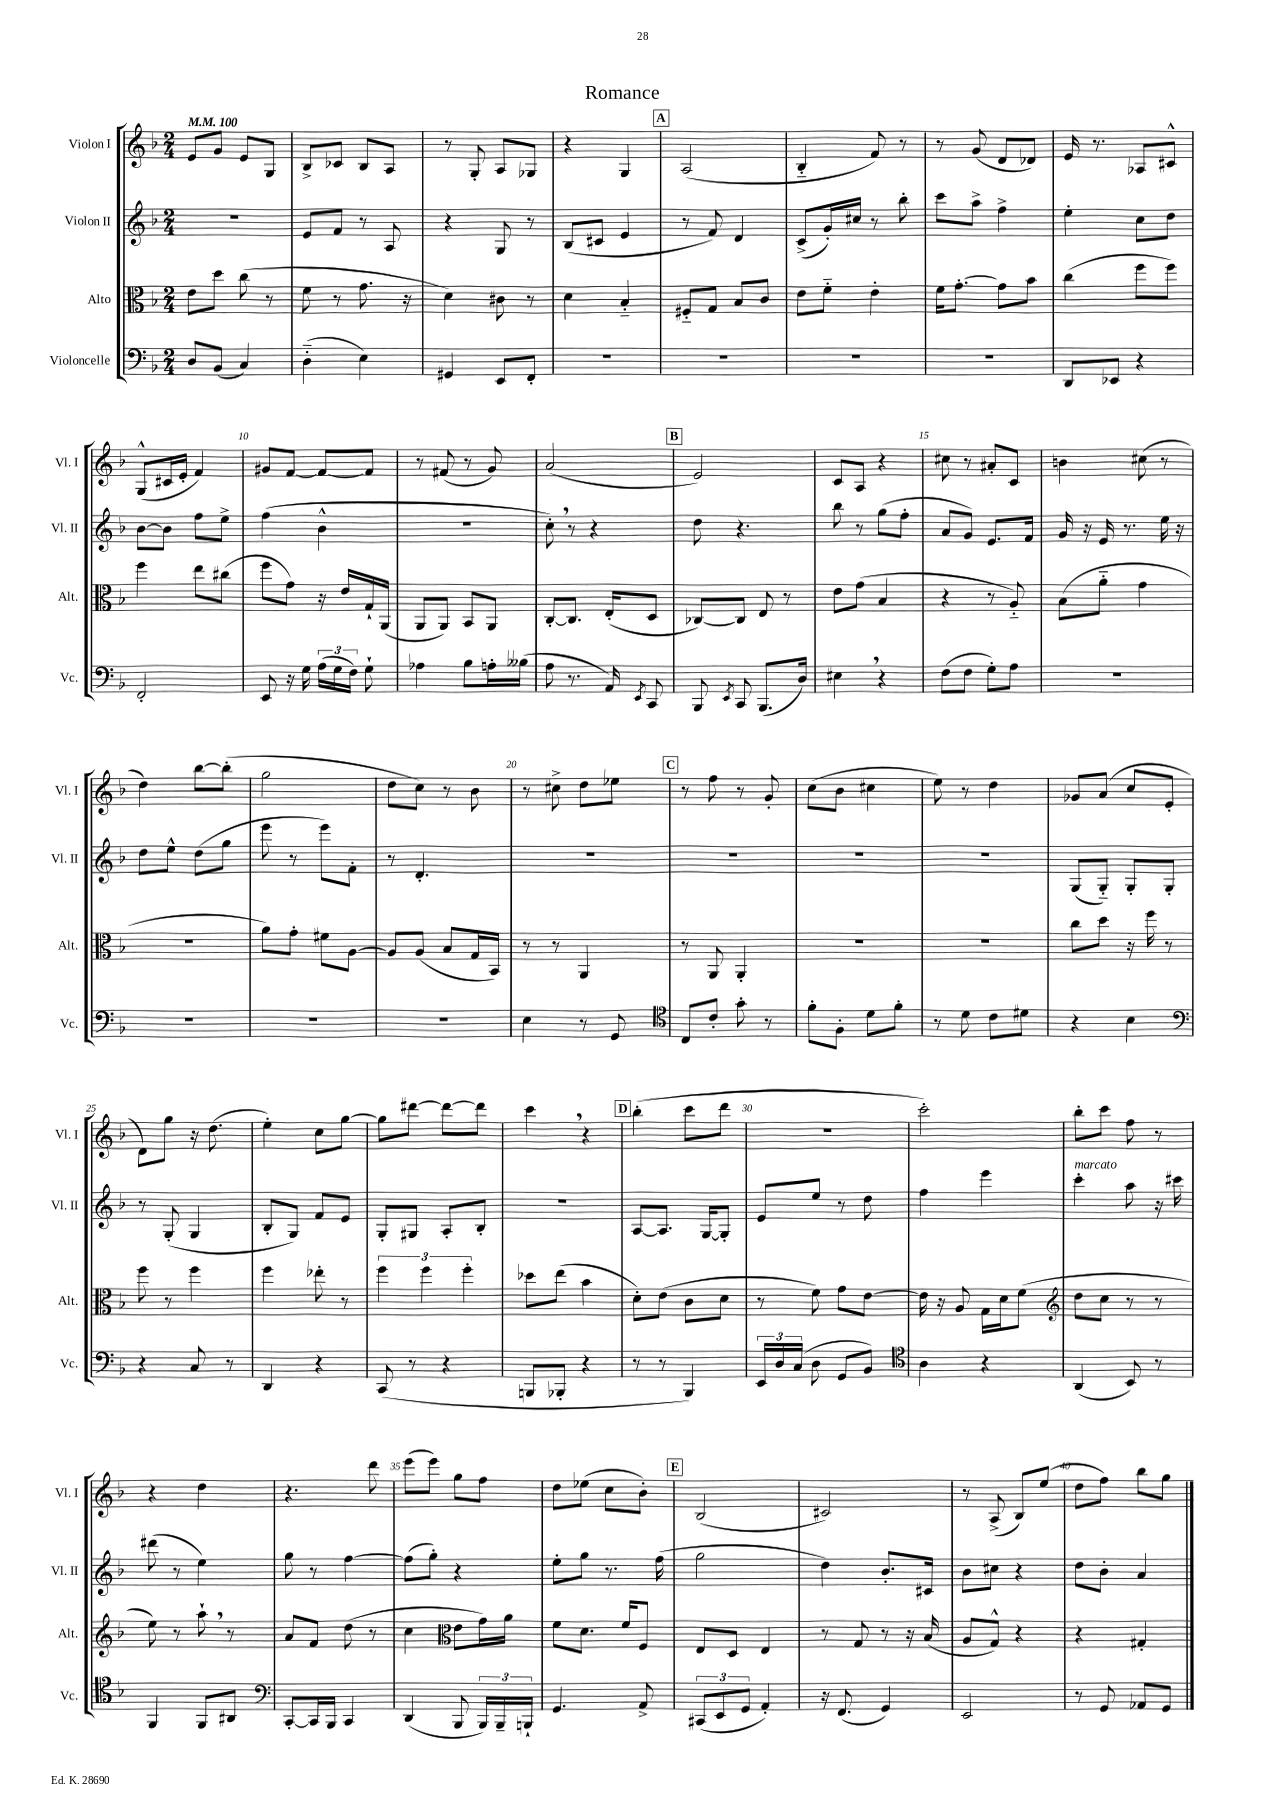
\header { title = "Romance" }
<<
\new StaffGroup <<
\new Staff = "s0" \with { instrumentName = "Violon I" shortInstrumentName = "Vl. I" } {
    \clef treble \key f \major \numericTimeSignature \time 2/4 \tempo 4 = 100
    \autoBeamOff e'8[ g'8] e'8[ g8] |
    bes8[-> ces'8] bes8[ a8] |
    r8 g8-. a8[ ges8] |
    r4 g4 |
    \mark \markup { \box "A" } a2( |
    bes4-_ f'8) r8 |
    r8 g'8( d'8[ des'8]) |
    e'16 r8. aes8[ cis'8]-^ |
    g8[-^( cis'16 e'16]-. f'4) |
    gis'8[ f'8]~ f'8[~ f'8] |
    r8 fis'8( r8 g'8) |
    a'2( |
    \mark \markup { \box "B" } e'2) |
    c'8[ a8] r4 |
    cis''8 r8 ais'8[-. c'8] |
    b'4 cis''8( r8 |
    d''4) bes''8[~ bes''8]-.( |
    g''2 |
    d''8[ c''8]) r8 bes'8 |
    r8 cis''8-> d''8[ ees''8] |
    \mark \markup { \box "C" } r8 f''8 r8 g'8-. |
    c''8[( bes'8] cis''4 |
    e''8) r8 d''4 |
    ges'8[ a'8]( c''8[ e'8]-. |
    d'8[) g''8] r16 d''8.( |
    e''4-.) c''8[ g''8]~ |
    g''8[ dis'''8]~ dis'''8[~ dis'''8] |
    c'''4 \breathe r4 |
    \mark \markup { \box "D" } bes''4-.( c'''8[ d'''8] |
    r2 |
    c'''2-.) |
    bes''8[-. c'''8] f''8 r8 |
    r4 d''4 |
    r4. d'''8 |
    e'''8[( e'''8]) g''8[ f''8] |
    d''8[ ees''8]( c''8[ bes'8]-.) |
    \mark \markup { \box "E" } bes2( |
    cis'2) |
    r8 a8->( bes8[) e''8]( |
    d''8[ f''8]) bes''8[ g''8] \bar "|." |
}
\new Staff = "s1" \with { instrumentName = "Violon II" shortInstrumentName = "Vl. II" } {
    \clef treble \key f \major \numericTimeSignature \time 2/4
    \autoBeamOff R2 |
    e'8[ f'8] r8 a8 |
    r4 g8 r8 |
    bes8[( cis'8] e'4 |
    \mark \markup { \box "A" } r8 f'8) d'4 |
    c'8[->( g'16-.) cis''16] r8 bes''8-. |
    c'''8[ a''8]-> f''4-> |
    e''4-. c''8[ d''8] |
    bes'8[~ bes'8] f''8[ e''8]-> |
    f''4( bes'4-^ |
    R2 |
    c''8-.) \breathe r8 r4 |
    \mark \markup { \box "B" } d''8 r4. |
    bes''8 r8 g''8[( f''8]-. |
    a'8[ g'8]) e'8.[ f'16] |
    g'16 r16 e'16 r8. e''16 r16 |
    d''8[ e''8]-^ d''8[( g''8] |
    e'''8 r8 e'''8[) f'8]-. |
    r8 d'4.-. |
    R2 |
    \mark \markup { \box "C" } R2 |
    R2 |
    R2 |
    g8[( g8]-_) g8[-. g8]-. |
    r8 g8-.( g4 |
    bes8[-. g8]) f'8[ e'8] |
    g8[-. gis8] a8[-. bes8]-. |
    r2 |
    \mark \markup { \box "D" } a8[~ a8.] g16[~ g8]-. |
    e'8[ e''8] r8 d''8 |
    f''4 e'''4 |
    c'''4-.^\markup { \italic "marcato" } a''8 r16 cis'''16 |
    dis'''8( r8 e''4) |
    g''8 r8 f''4~ |
    f''8[( g''8]-.) r4 |
    e''8[-. g''8] r8. f''16( |
    \mark \markup { \box "E" } g''2 |
    d''4) bes'8.[-. cis'16] |
    bes'8[ cis''8] r4 |
    d''8[ bes'8]-. a'4 \bar "|." |
}
\new Staff = "s2" \with { instrumentName = "Alto" shortInstrumentName = "Alt." } {
    \clef alto \key f \major \numericTimeSignature \time 2/4
    \autoBeamOff e'8[ d''8] c''8( r8 |
    f'8 r8 g'8. r16 |
    d'4) cis'8 r8 |
    d'4 bes4-_ |
    \mark \markup { \box "A" } fis8[-_ g8] bes8[ c'8] |
    e'8[ f'8]-_ e'4-. |
    f'16[ g'8.]~-. g'8[ bes'8] |
    c''4( f''8[ f''8]) |
    f''4 e''8[ cis''8]( |
    f''8[ g'8]) r16 e'16[ g16-! a,16]( |
    a,8[ a,8]) bes,8[ a,8] |
    c8[~-. c8.] e16[-.( d8] |
    \mark \markup { \box "B" } ces8[~) ces8] e8 r8 |
    e'8[ g'8]( bes4 |
    r4 r8 a8-_) |
    bes8[( a'8]-_ g'4 |
    r2 |
    a'8[) g'8]-. fis'8[ a8]~ |
    a8[ a8]( bes8[ g16 bes,16]) |
    r8 r8 a,4 |
    \mark \markup { \box "C" } r8 a,8 a,4-. |
    R2 |
    R2 |
    c''8[ d''8] r16 f''16 r8 |
    f''8 r8 f''4 |
    f''4 ees''8-. r8 |
    \tuplet 3/2 { f''4 f''4 f''4-. } |
    des''8[ e''8]( bes'4 |
    \mark \markup { \box "D" } d'8[-.) e'8]( c'8[ d'8] |
    r8 f'8) g'8[ e'8]~ |
    e'16 r16 a8 g16[ d'16 f'8]( |
    \clef treble d''8[ c''8] r8 r8 |
    e''8) r8 a''8-! \breathe r8 |
    a'8[ f'8] d''8( r8 |
    c''4 \clef alto e'8[ g'16) a'16] |
    f'8[ d'8.] f'16[ f8] |
    \mark \markup { \box "E" } e8[ d8] e4 |
    r8 g8 r8 r16 bes16( |
    a8[ g8]-^) r4 |
    r4 gis4-. \bar "|." |
}
\new Staff = "s3" \with { instrumentName = "Violoncelle" shortInstrumentName = "Vc." } {
    \clef bass \key f \major \numericTimeSignature \time 2/4
    \autoBeamOff d8[ bes,8]( c4) |
    d4-_( e4) |
    gis,4 e,8[ f,8]-. |
    R2 |
    \mark \markup { \box "A" } R2 |
    R2 |
    R2 |
    d,8[ ees,8] r4 |
    f,2-. |
    e,8 r16 g16 \tuplet 3/2 { a16[( g16 f16]) } g8-! |
    aes4 bes8[ a16-. beses16]( |
    a8 r8. a,16) \acciaccatura { e,8 } c,8 |
    \mark \markup { \box "B" } bes,,8 \acciaccatura { e,8 } c,8 bes,,8.[( d16]) |
    eis4 \breathe r4 |
    f8[( f8] g8[-.) a8] |
    R2 |
    R2 |
    R2 |
    R2 |
    e4 r8 g,8 |
    \mark \markup { \box "C" } \clef tenor c8[ c'8]-. g'8-. r8 |
    f'8[-. f8]-. d'8[ f'8]-. |
    r8 d'8 c'8[ dis'8] |
    r4 bes4 |
    \clef bass r4 c8 r8 |
    d,4 r4 |
    c,8( r8 r4 |
    b,,8[ bes,,8]-. r4 |
    \mark \markup { \box "D" } r8 r8 bes,,4) |
    \tuplet 3/2 { e,16[ d16 c16]( } d8 g,8[ bes,8]) |
    \clef tenor a4 r4 |
    a,4( bes,8) r8 |
    f,4 f,8[ ais,8] |
    \clef bass c,8[~-. c,16 bes,,16] c,4 |
    d,4( bes,,8 \tuplet 3/2 { bes,,16[) bes,,16-- b,,16]-! } |
    g,4. a,8-> |
    \mark \markup { \box "E" } \tuplet 3/2 { cis,8[( e,8 g,8] } a,4-.) |
    r16 f,8.( g,4) |
    e,2 |
    r8 g,8 aes,8[ g,8] \bar "|." |
}
>>
>>
\layout { \context { \Score \override BarNumber.break-visibility = ##(#f #t #t) barNumberVisibility = #(every-nth-bar-number-visible 5) } }
